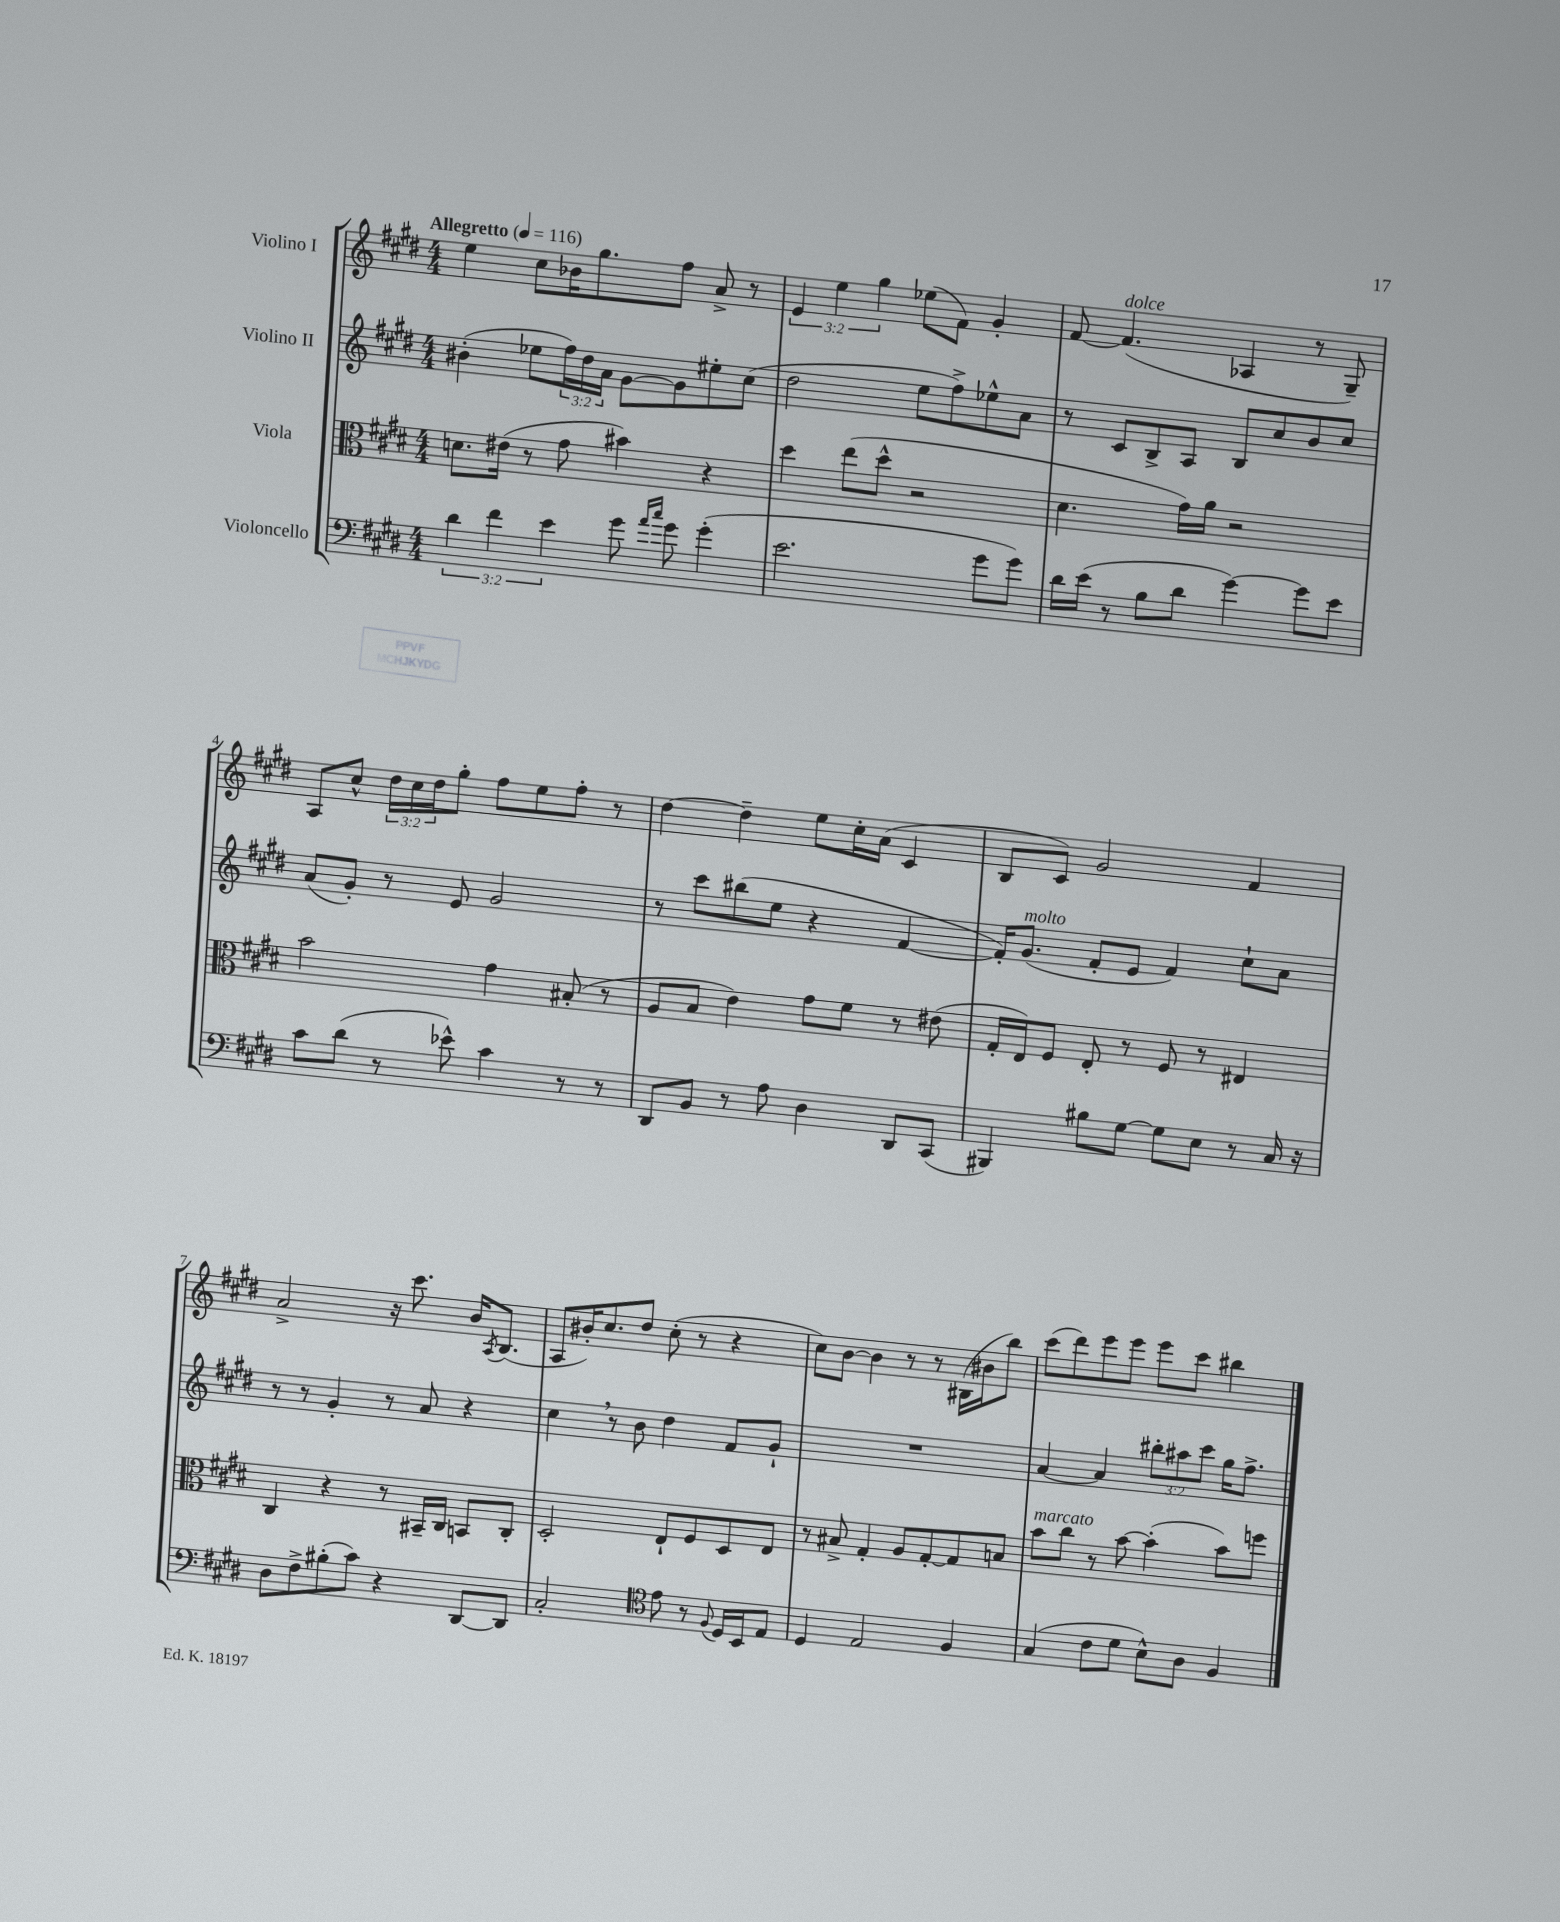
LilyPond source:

<<
\new StaffGroup <<
\new Staff = "s0" \with { instrumentName = "Violino I" } {
    \clef treble \key e \major \numericTimeSignature \time 4/4 \override Staff.TupletNumber.text = #tuplet-number::calc-fraction-text \tempo "Allegretto" 4 = 116
    e''4 cis''8 bes'16 gis''8. fis''8 a'8-> r8 |
    \tuplet 3/2 { e'4 e''4 gis''4 } ees''8( fis'8) gis'4-. |
    fis'8~ fis'4.^\markup { \italic "dolce" }( aes4 r8 gis8--) |
    a8 cis''8-^ \tuplet 3/2 { dis''16 cis''16 dis''16 } gis''8-. fis''8 e''8 fis''8-. r8 |
    dis''4~ dis''4-- e''8 cis''16-. a'16( cis'4 |
    b8 cis'8) gis'2 fis'4 |
    a'2-> r16 cis'''8. b'16 \acciaccatura { a8 } b8.( |
    a8 bis'16-.) cis''8. dis''8 cis''8-.( r8 r4 |
    cis''8) b'8~ b'4 r8 r8 bis16( bis'16 b''8) |
    cis'''8( dis'''8) e'''8 e'''8 e'''8 cis'''8 bis''4 \bar "|." |
}
\new Staff = "s1" \with { instrumentName = "Violino II" } {
    \clef treble \key e \major \numericTimeSignature \time 4/4 \override Staff.TupletNumber.text = #tuplet-number::calc-fraction-text
    bis'4-.( ees''8 \tuplet 3/2 { fis''16) dis''16 a'16 } gis'8~ gis'8 eis''8-. cis''8( |
    dis''2 e''8 fis''8->) ees''8-^ a'8 |
    r8 cis'8 b8-> a8 b8 cis''8 b'8 cis''8 |
    a'8( gis'8-.) r8 e'8 gis'2 |
    r8 cis'''8 bis''8( e''8 r4 fis'4~ |
    fis'16-.) gis'8.^\markup { \italic "molto" }( fis'8-. e'8 fis'4) cis''8-! a'8 |
    r8 r8 gis'4-. r8 a'8 r4 |
    cis''4 \breathe r8 b'8 dis''4 fis'8 gis'8-! |
    R1 |
    a'4~ a'4 \tuplet 3/2 { bis''8-. ais''8 cis'''8 } gis''16 fis''8.-> \bar "|." |
}
\new Staff = "s2" \with { instrumentName = "Viola" } {
    \clef alto \key e \major \numericTimeSignature \time 4/4
    d'8. eis'16( r8 gis'8 bis'4) r4 |
    dis''4 e''8( dis''8-^ r2 |
    dis'4. gis'16) a'16 r2 |
    b'2 gis'4 bis8-.( r8 |
    a8 b8 e'4) gis'8 fis'8 r8 eis'8( |
    gis16-. e16) fis8 e8-. r8 fis8 r8 eis4 |
    cis4 r4 r8 bis,16-- cis16 b,8 cis8-. |
    dis2-. e8-! fis8 dis8 e8 |
    r8 bis8-> gis4-. a8 gis8~-. gis8 b8 |
    b'8^\markup { \italic "marcato" } cis''8 r8 b'8~ b'4-.( b'8) f''8 \bar "|." |
}
\new Staff = "s3" \with { instrumentName = "Violoncello" } {
    \clef bass \key e \major \numericTimeSignature \time 4/4 \override Staff.TupletNumber.text = #tuplet-number::calc-fraction-text
    \tuplet 3/2 { dis'4 fis'4 e'4 } gis'8 \grace { a'16 cis''16 } gis'8 gis'4-.( |
    e'2. gis'8 gis'8) |
    dis'16 e'16( r8 b8 dis'8 gis'4~) gis'8 e'8 |
    cis'8 dis'8( r8 ees'8-^) cis'4 r8 r8 |
    dis,8 b,8 r8 a8 dis4 dis,8 cis,8( |
    bis,,4) bis8 gis8~ gis8 e8 r8 cis16 r16 |
    dis8 fis8-> bis8-.( cis'8) r4 dis,8~ dis,8 |
    cis2-. \clef tenor e'8 r8 \appoggiatura { fis8 } dis16 b,16 e8 |
    dis4 e2 fis4 |
    gis4( cis'8 dis'8 b8-^) a8 fis4 \bar "|." |
}
>>
>>
